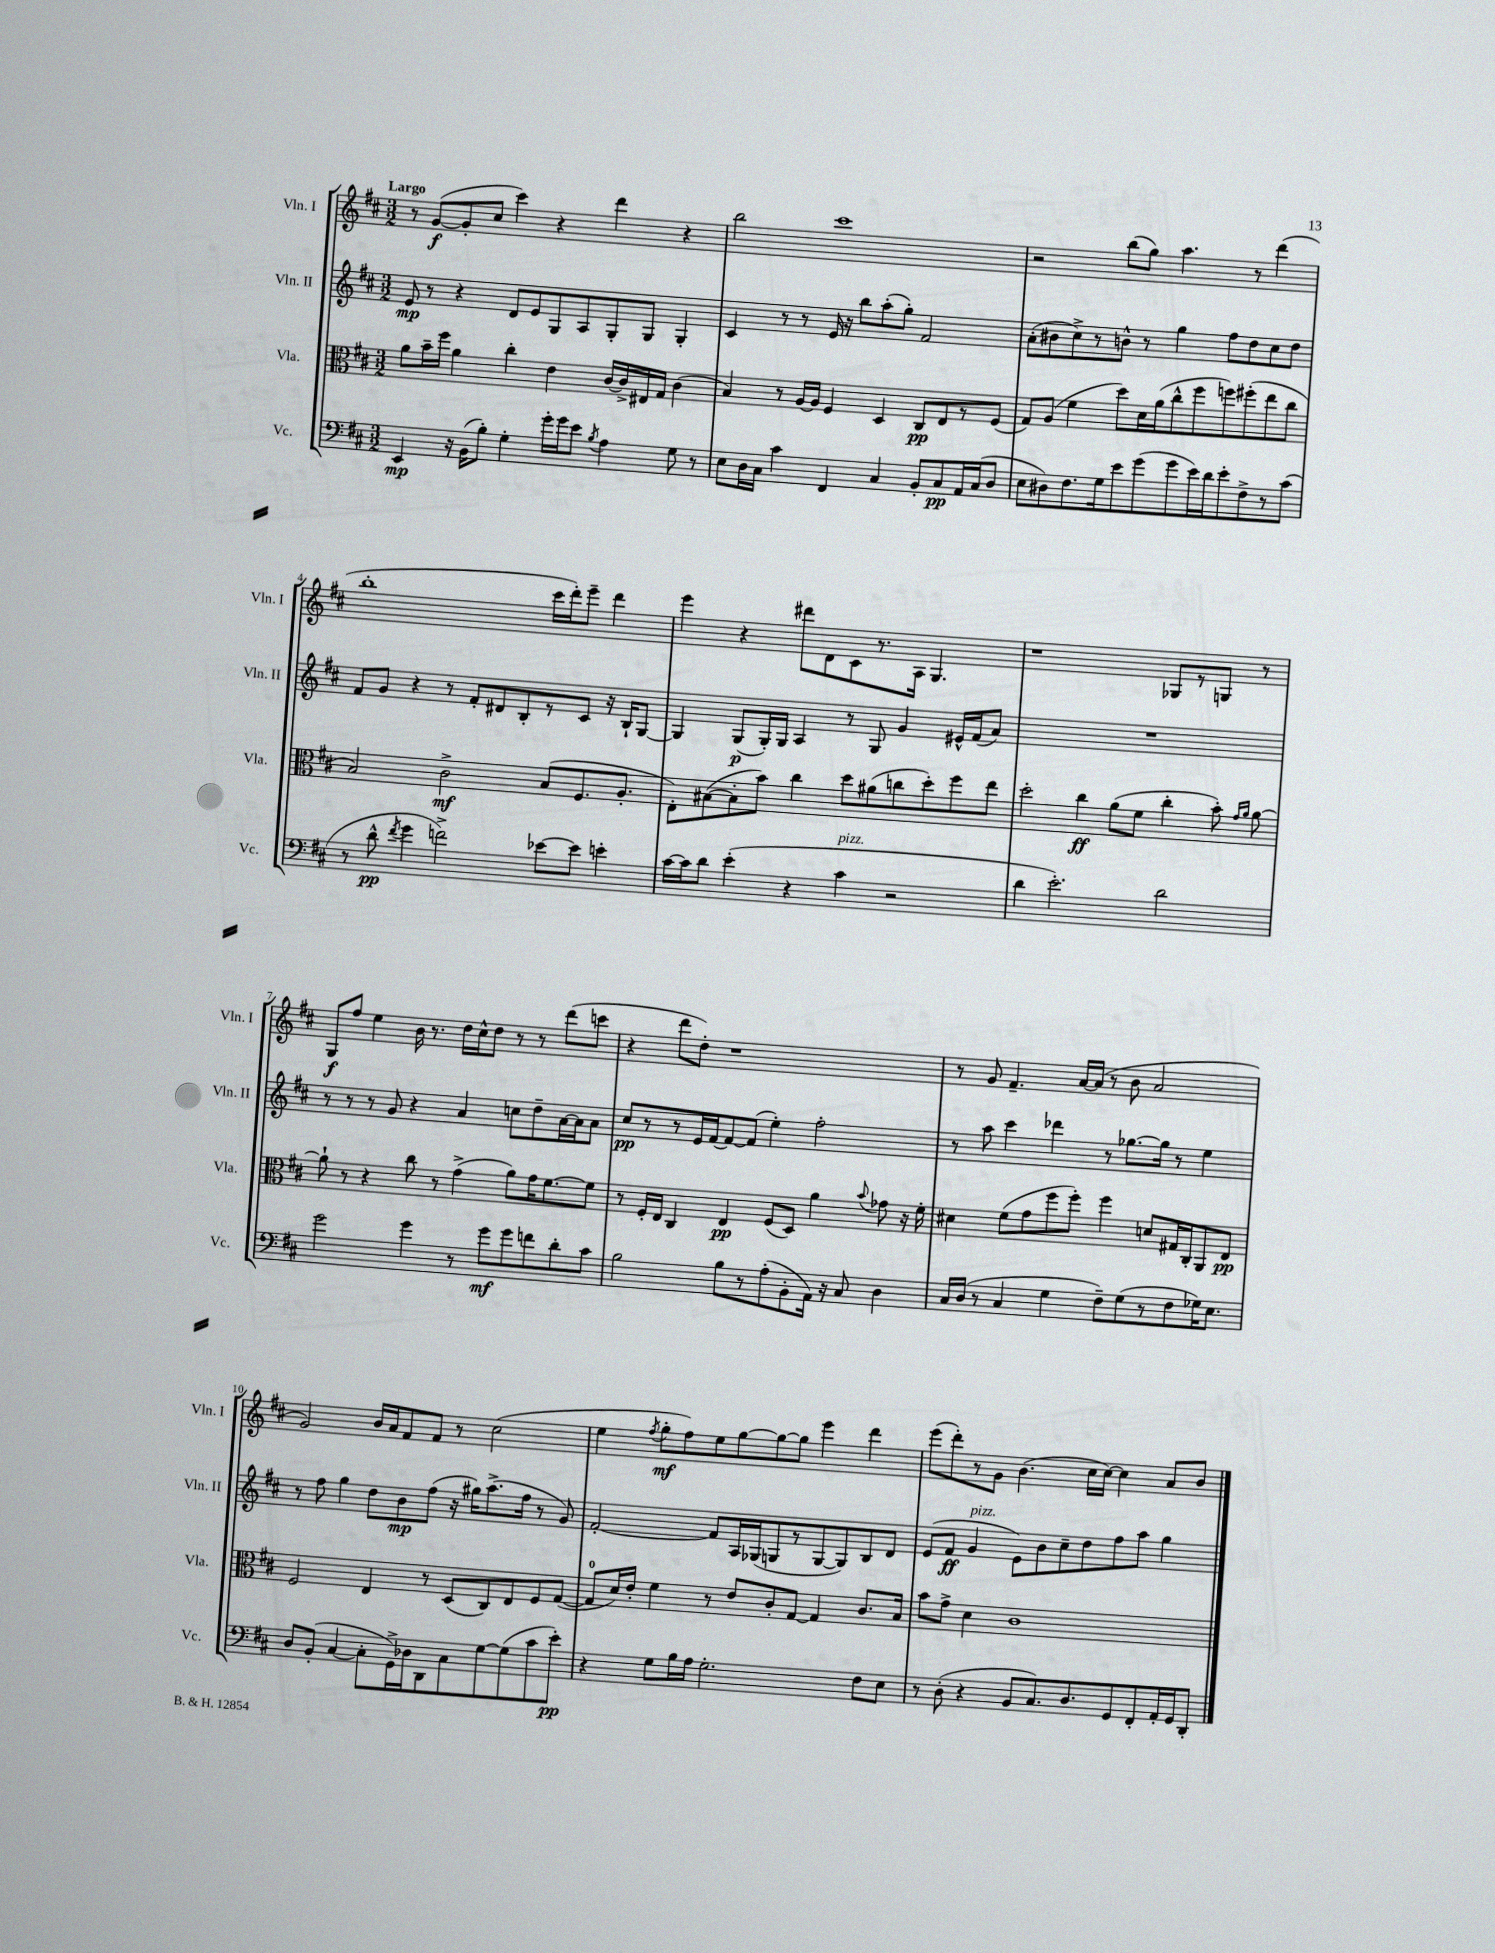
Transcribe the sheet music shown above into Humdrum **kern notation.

**kern	**kern	**kern	**kern
*staff4	*staff3	*staff2	*staff1
*clefF4	*clefC3	*clefG2	*clefG2
*k[f#c#]	*k[f#c#]	*k[f#c#]	*k[f#c#]
*M3/2	*M3/2	*M3/2	*M3/2
4EE	8a	8e	8r
.	16b~	8r	([8g
.	16ff#	.	.
16r	4a	4r	8g']
(16BB	.	.	.
8B')	.	.	8cc#
4G'	4cc#'	8d	4ccc#)
.	.	8e	.
16g'	4e	8G	4r
16g	.	.	.
8e	.	8A	.
8qB	.	.	.
4A	[16c#	8G'	4ddd
.	16c#^]	.	.
.	16E#	8G	.
.	16G	.	.
8G	(4c#	4G'	4r
8r	.	.	.
=	=	=	=
8E	4B)	4c#	2bb
16D	.	.	.
16C#	.	.	.
4c#	8r	8r	.
.	[16A	8r	.
.	16A]	.	.
4FF#	4F#	16e	1ccc#
.	.	16r	.
.	.	8bb	.
4C#	4D	(8aa'	.
.	.	8gg')	.
8BB'	8C#	2f#	.
8C#	8E	.	.
16AA	8r	.	.
(16C#	.	.	.
8D	(8F#	.	.
=	=	=	=
8E	8G)	(8a'	2r
8D#)	(8A	8b#	.
8.F#	4f#	8cc#^)	.
.	.	8r	.
16G	.	.	.
8e	8dd)	8b^^	(8bb
(8g	16d	8r	8gg)
.	(16a	.	.
8g	8cc#^^	4gg	4.aa
16e)	8ff#	.	.
16d	.	.	.
8e'	8ff)	8ff#	.
8F#^	(8ff#'	8dd	8r
8r	8ee	8cc#	(4ddd
(8c#	8cc#	8dd	.
=	=	=	=
8r	2B)	8f#	1bb'
8d^^	.	8g	.
8qf#	.	.	.
4g	.	4r	.
2f^)	2c#^	8r	.
.	.	8f#'	.
.	.	8d#	.
.	.	8B'	.
[8e-	(8B	8r	16ccc#
.	.	.	16ddd')
8e-]	8.F#	8c#	8eee~
4e'	.	16r	4ddd
.	8.A'	16B`	.
.	.	[8G	.
=	=	=	=
[16c#	8E')	4G]	4eee
16c#]	.	.	.
8d	([8B#	.	.
(4e'	8B#']	(8G	4r
.	8b)	16G')	.
.	.	16G	.
4r	4cc#	4A	8ddd#
.	.	.	8d
4c#	8dd	8r	8c#
.	(8a#	8G	8.r
2r	8cc	4g	.
.	.	.	16A
.	8dd')	.	4.G
.	8ff#	16e#^^	.
.	.	(16f#	.
.	8ee	8a)	.
=	=	=	=
4d	2dd'	1.r	1r
2.e')	.	.	.
.	4cc#	.	.
.	(8a	.	.
.	8f#	.	.
2d	4cc#'	.	8G-
.	.	.	8r
.	8b')	.	8G
.	16qqg	.	.
.	16qqa	.	.
.	[8a	.	8r
=	=	=	=
2g	8a`]	8r	8G
.	8r	8r	8ff#
.	4r	8r	4ee
.	.	8g	.
4g	8cc#	4r	16b
.	.	.	8.r
.	8r	.	.
8r	(4g^	4a	16dd
.	.	.	16cc#^^
8g	.	.	8dd
8g	8a)	8cc	8r
8f	16g	8dd~	8r
.	[8.f#	.	.
8d'	.	[16a	(8ddd
.	.	16a]	.
8c#	8f#]	8a	8ccc
=	=	=	=
2B	8r	8cc#	4r
.	16F#'	8r	.
.	16E	.	.
.	4C#	8r	8ddd
.	.	16e	8dd')
.	.	[16f#	.
8B	4E	8f#_	1r
8r	.	(8f#]	.
(8A'	(8F#	4ee')	.
8BB'	8D)	.	.
16AA)	4a	2ff#'	.
16r	.	.	.
8C#	.	.	.
.	8qqb	.	.
4D	8g-	.	.
.	16r	.	.
.	16f#'	.	.
=	=	=	=
16C#	4d#	8r	8r
(16D	.	.	.
8r	.	8aa	8g
4C#	(8f#	4ccc#	4.f#~
.	8g	.	.
4G	8ff#	4ddd-	.
.	8ff#')	.	[16a
.	.	.	(16a]
8F#~)	4ff#	8r	8r
(8G	.	[8.gg-	8b
8r	8d	.	2a
.	.	16gg-]	.
8F#	16G#	8r	.
.	16C#'	.	.
16G-)	8AA	4ee	.
8.E	.	.	.
.	8E	.	.
=	=	=	=
8D	2F#	8r	2g)
(8BB'	.	8ff#	.
[4C#	.	4gg	.
8C#']	4E	8dd	16b
.	.	.	16a
16GG^)	.	8b	8f#
16D-	.	.	.
8DD	8r	(8ff#	8f#
8C#	(8D	16r	8r
.	.	16gg#)	.
[8G	8C#)	(8.aa^	(2cc#
(8G]	8E	.	.
.	.	16ff#	.
8c#	8F#	8r	.
8e')	([8G	8g)	.
=	=	=	=
4r	8G]	[2f#'	4ee
.	16d)	.	.
.	16e'	.	.
.	.	.	8qff#
8G	4f#	.	8gg'
16B	.	.	8ff#)
16A	.	.	.
2.G'	8r	8f#]	8ee
.	8e	16A	[8gg
.	.	(16G-	.
.	8c#'	8G	8gg_
.	[8G	8r	8gg]
.	4G]	[8G	4eee
.	.	8G])	.
8F#	8.c#	8B	4ddd
8E	.	8d	.
.	16B	.	.
=	=	=	=
8r	8b	(8e	(8eee
(8D'	8g^	8f#	8ddd')
4r	4d	4g	8r
.	.	.	8g
8BB	1c#	8e)	(4.b
8.C#)	.	8b	.
.	.	8cc#~	.
8.D	.	.	.
.	.	8dd	16cc#
.	.	.	[16cc#)
8GG	.	8ff#	4cc#]
8FF#'	.	8aa	.
16AA'	.	4gg	8a
16GG	.	.	.
8DD'	.	.	8b
==	==	==	==
*-	*-	*-	*-
